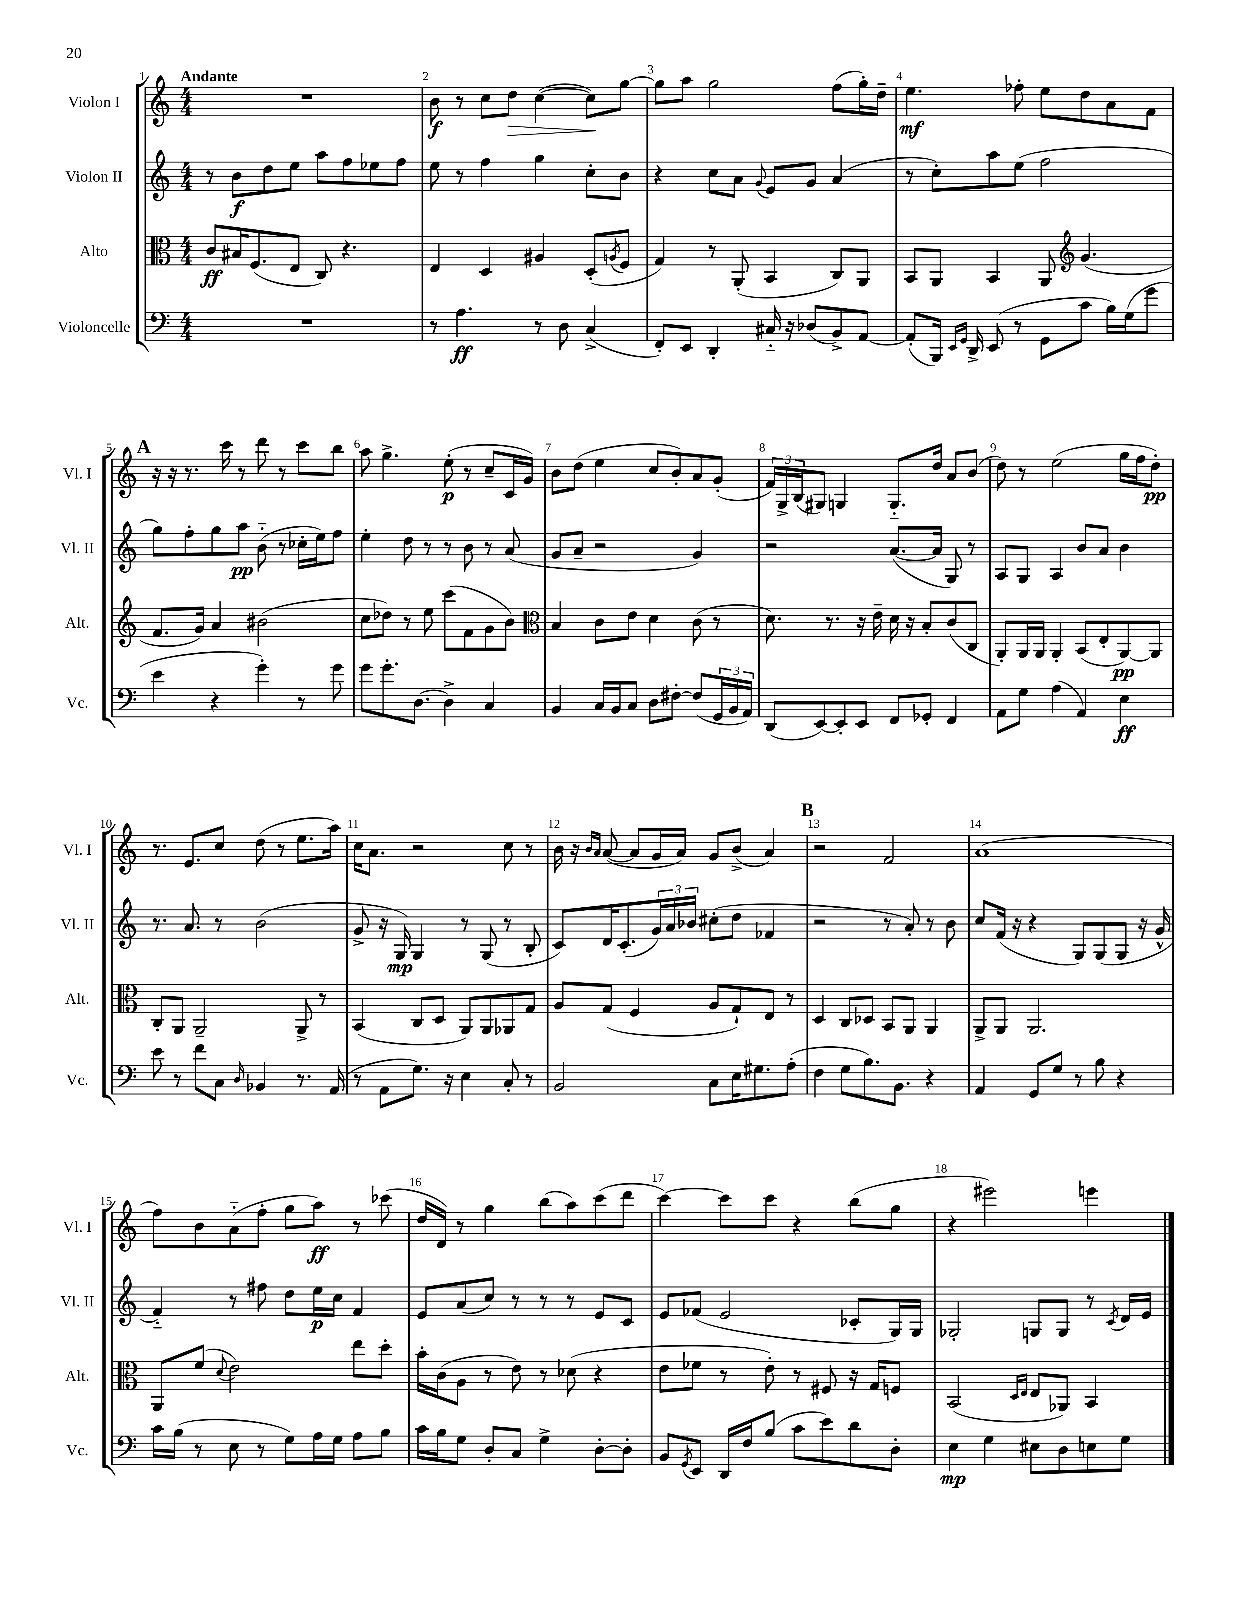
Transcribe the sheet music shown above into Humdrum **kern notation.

**kern	**kern	**kern	**kern
*staff4	*staff3	*staff2	*staff1
*clefF4	*clefC3	*clefG2	*clefG2
*k[]	*k[]	*k[]	*k[]
*M4/4	*M4/4	*M4/4	*M4/4
1r	8c	8r	1r
.	16B#	8b	.
.	(8.F	.	.
.	.	8dd	.
.	8E	8ee	.
.	8C)	8aa	.
.	4.r	8ff	.
.	.	8ee-	.
.	.	8ff	.
=	=	=	=
8r	4E	8ee	8b
4.A	.	8r	8r
.	4D	4ff	8cc
.	.	.	8dd
8r	4A#	4gg	([4cc
8D	.	.	.
(4C^	(8D'	8cc'	8cc])
.	8qA	.	.
.	8F	8b	[8gg
=	=	=	=
8FF')	4G)	4r	8gg]
8EE	.	.	8aa
4DD'	8r	8cc	2gg
.	(8AA'	8a	.
.	.	8qqg	.
16C#'~	4BB	8e	.
16r	.	.	.
(8D-	.	8g	.
8BB^)	8C)	(4a	(8ff
[8AA	8AA	.	16gg')
.	.	.	16dd~
=	=	=	=
(8AA']	8BB	8r	4.ee
16BBB)	8AA	8cc')	.
16qqEE	.	.	.
16qqGG	.	.	.
16DD^	.	.	.
(8EE	4BB	8aa	.
8r	.	(8ee	8ff-'
8GG	8AA	2ff	8ee
*	*clefG2	*	*
8c	(4.g	.	8dd
16B)	.	.	8a
(16G	.	.	.
8g	.	.	8f
=	=	=	=
4e	8.f	8gg)	16r
.	.	.	16r
.	.	8ff'	8.r
.	16g)	.	.
4r	4a	8gg	.
.	.	.	16ccc
.	.	8aa	8r
4g')	(2b#	(8b'~	8ddd
.	.	8r	8r
8r	.	16cc-'	8ccc
.	.	16ee)	.
8g	.	8ff	8bb
=	=	=	=
8g	8cc	4ee'	8aa
8.g'	8dd-)	.	4.gg^
.	8r	8dd	.
[8.D	.	.	.
.	8ee	8r	.
4D^]	(8ccc	8r	(8ee'
.	8f	8b	8r
4C	8g	8r	8cc~
.	8b)	(8a	16c
.	.	.	16g)
=	=	=	=
*	*clefC3	*	*
4BB	4B	8g	8b
.	.	8a~	(8dd
16C	8c	2r	4ee
16BB	.	.	.
8C	8e	.	.
8D	4d	.	8cc
[8F#'	.	.	8b')
(8F#]	(8c	4g)	8a
24GG	8r	.	(8g'
24BB	.	.	.
24AA)	.	.	.
=	=	=	=
(8DD	8.d)	2r	24f)
.	.	.	24G^
.	.	.	(24B
[8EE)	.	.	8G#)
.	8.r	.	.
8EE']	.	.	4G
8EE	16r	.	.
.	16e~	.	.
8FF	16d	([8.a	8.G'~
.	16r	.	.
8GG-'	8B'	.	.
.	.	16a]	16dd
4FF	(8c	8G)	8a
.	8C	8r	(8b
=	=	=	=
8AA	8AA')	8A	8dd)
8G	16AA	8G	8r
.	16AA	.	.
(4A	4AA'	4A	(2ee
4AA)	(8BB	8b	.
.	8E'	8a	.
4E	[8AA)	4b	16gg
.	.	.	16ff
.	8AA]	.	8dd')
=	=	=	=
8e	8C'	8.r	8.r
8r	8AA	.	.
.	.	8.a	8.e
8f	2AA~	.	.
8C	.	8r	8cc
16qqD	.	.	.
4BB-	.	(2b	(8dd
.	.	.	8r
8.r	8AA^	.	8.ee
.	8r	.	.
(16AA	.	.	16aa)
=	=	=	=
8r	(4BB	8g^	16cc
.	.	.	8.a
8AA	.	16r	.
.	.	16G)	.
8.G)	8C	4G	2r
.	8D	.	.
16r	.	.	.
4E	8AA)	8r	.
.	8AA	(8G	.
8C'	8AA-	8r	8cc
8r	8G	8B'	8r
=	=	=	=
2BB	8A	8c)	16b
.	.	.	16r
.	.	.	16qqb
.	.	.	16qqa
.	(8G	16d	([8a
.	.	(8.c'	.
.	4F	.	8a]
.	.	24g)	16g
.	.	24a	.
.	.	.	16a)
.	.	24b-	.
8C	8A	(8cc#'	8g
16E	8G`)	8dd	(8b^
8.G#	.	.	.
.	8E	4f-	4a)
(8A'	8r	.	.
=	=	=	=
4F	4D	2r	2r
8G	8C	.	.
8.B)	8D-	.	.
.	8BB	8r	2f
8.BB	.	.	.
.	8AA	8a')	.
4r	4AA	8r	.
.	.	8b	.
=	=	=	=
4AA	8AA^	8cc	(1a
.	8AA	(16f	.
.	.	16r	.
8GG	2.AA	4r	.
8G	.	.	.
8r	.	8G)	.
8B	.	(8G	.
4r	.	8G	.
.	.	16r	.
.	.	16g^^	.
=	=	=	=
16c	8AA	4f'~)	8ff)
(16B	.	.	.
8r	(8f	.	8b
.	8qqd	.	.
8E	2e)	8r	(8a'~
8r	.	8ff#	8ff'
8G)	.	8dd	8gg
16A	.	16ee	8aa)
16G	.	16cc	.
8A	8ee	4f	8r
8B	8dd'	.	(8ccc-
=	=	=	=
16c	16b'	8e	16dd
16B	(16c	.	16d)
8G	8A	(8a	8r
8D'	8r	8cc)	4gg
8C	8e)	8r	.
4G^	8r	8r	(8bb
.	(8d-	8r	8aa)
[8D'	4r	8e	(8ccc
8D']	.	8c	8ddd
=	=	=	=
8BB	8e	8e	[4ccc)
8qGG	.	.	.
8EE	8f-	(8f-	.
16DD	8r	2e	8ccc]
16F	.	.	.
(8B	8e')	.	8ccc
8c	8r	.	4r
8e)	8F#	.	.
8d	16r	8c-'	(8bb
.	16G	.	.
8D'	8F	16G)	8gg
.	.	16G	.
=	=	=	=
4E	(2BB	2G-'	4r
4G	.	.	2eee#)
.	16qqD	.	.
.	16qqE	.	.
8E#	8E	8G	.
8D	8AA-)	8G	.
8E	4BB	8r	4eee
.	.	8qc	.
8G	.	16d	.
.	.	16e	.
==	==	==	==
*-	*-	*-	*-
